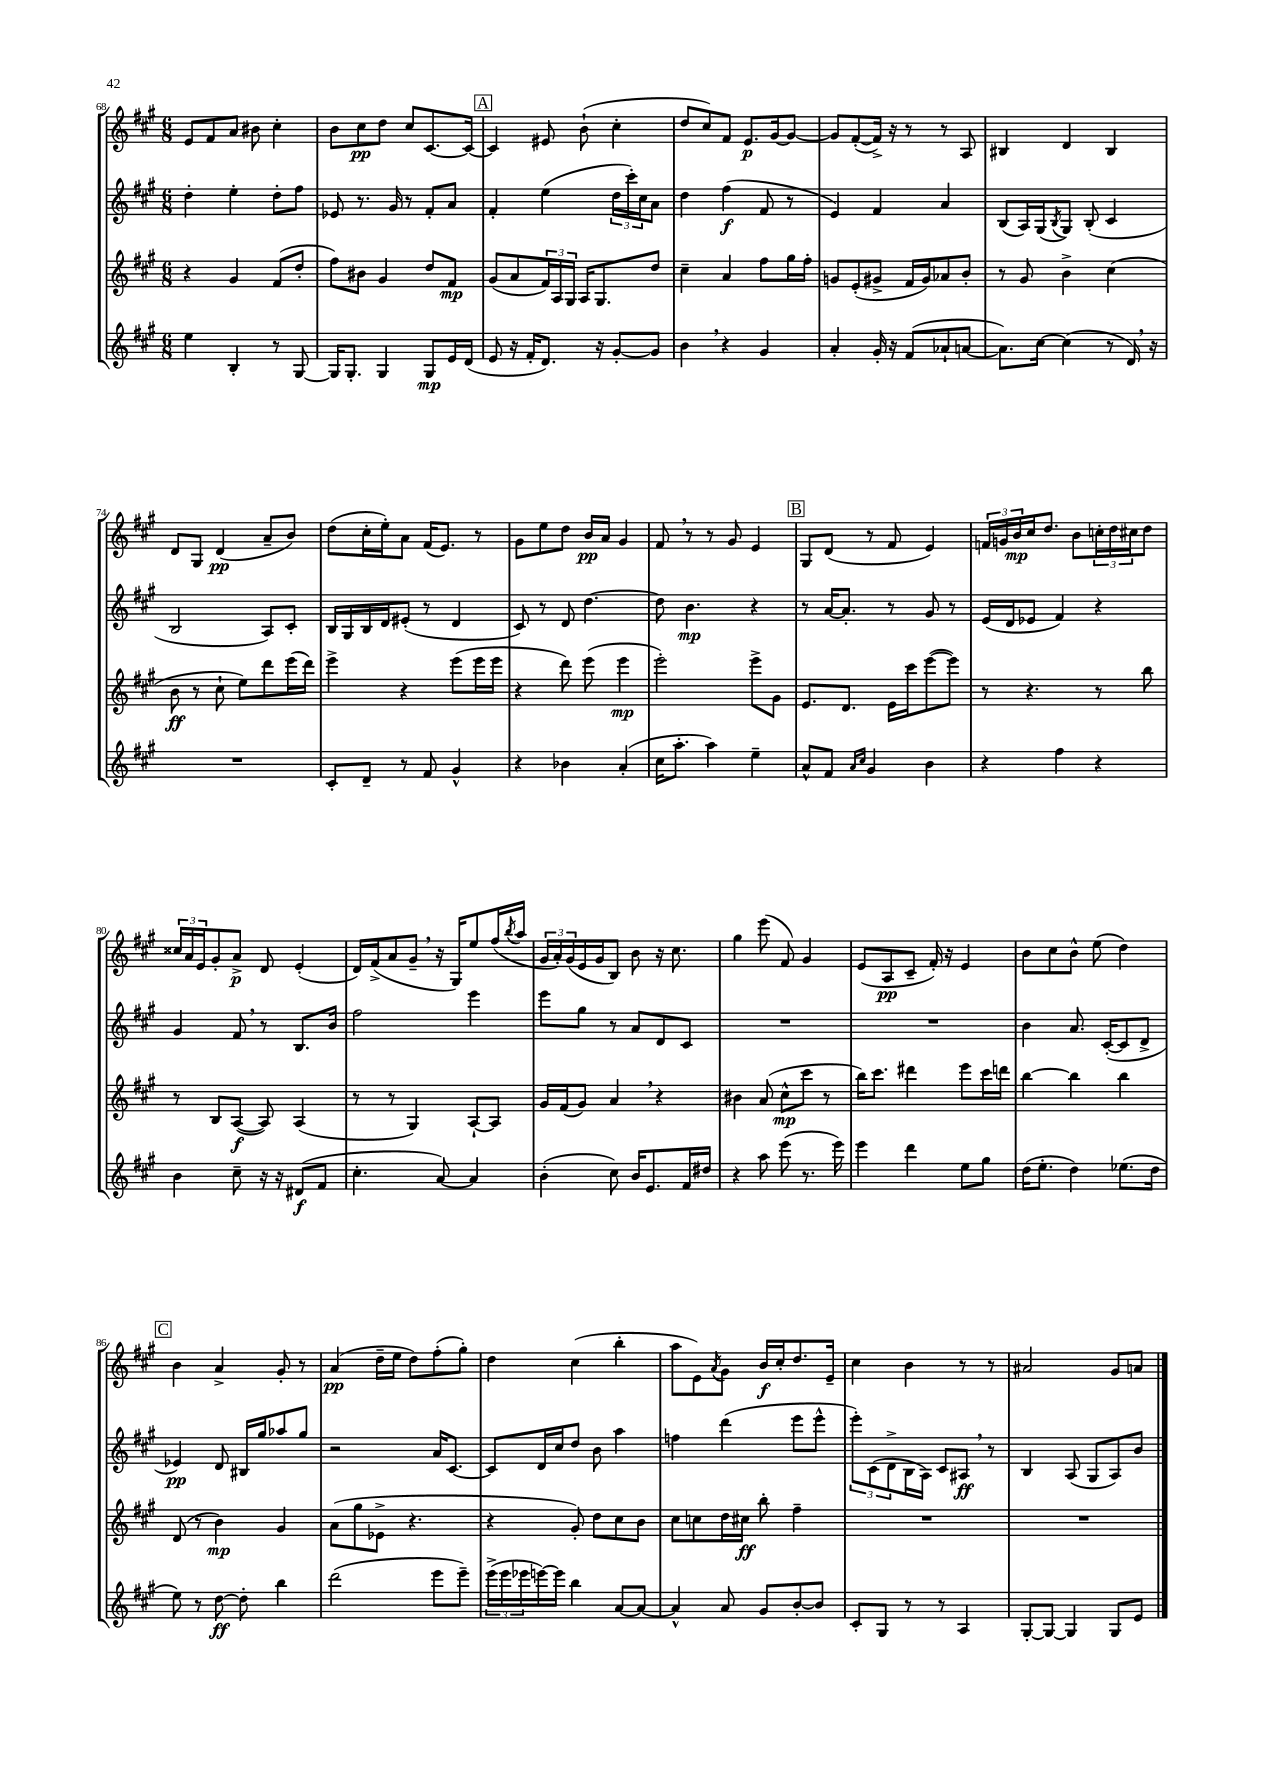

**kern	**kern	**kern	**kern
*staff4	*staff3	*staff2	*staff1
*clefG2	*clefG2	*clefG2	*clefG2
*k[f#c#g#]	*k[f#c#g#]	*k[f#c#g#]	*k[f#c#g#]
*M6/8	*M6/8	*M6/8	*M6/8
4ee	4r	4dd'	8e
.	.	.	8f#
4B'	4g#	4ee'	8a
.	.	.	8b#
8r	(8f#	8dd'	4cc#'
[8G#	8dd'	8ff#	.
=	=	=	=
16G#]	8ff#)	8e-	8b
8.G#'	.	.	.
.	8b#	8.r	8cc#
4G#	4g#	.	8dd
.	.	16g#	.
.	.	8r	8cc#
8G#	8dd	8f#'	[8.c#
16e	8f#	8a	.
(16d	.	.	16c#_
=	=	=	=
8e	(8g#	4f#'	4c#]
16r	8a	.	.
16f#'	.	.	.
8.d)	24f#)	(4ee	8e#
.	24A	.	.
.	24G#	.	.
.	16A	.	(8b`
16r	8.G#	.	.
[8g#'	.	24dd	4cc#'
.	.	24ccc#')	.
.	.	24cc#	.
8g#]	8dd	8a	.
=	=	=	=
4b	4cc#~	4dd	8dd
.	.	.	8cc#)
4r	4a	(4ff#	8f#
.	.	.	8.e
4g#	8ff#	8f#	.
.	.	.	[16g#
.	16gg#	8r	8g#_
.	16ff#'	.	.
=	=	=	=
4a'	8g	4e)	8g#]
.	(8e'	.	([8f#'
16g#'	8g#^	4f#	16f#^])
16r	.	.	16r
(8f#	16f#	.	8r
.	16g#)	.	.
8a-`	8a-	4a	8r
[8a	8b'	.	8A
=	=	=	=
8.a])	8r	(8B	4B#
.	8g#	16A)	.
[16cc#	.	(16G#	.
.	.	8qB	.
(4cc#]	4b^	8G#)	4d
.	.	(8B'	.
8r	(4cc#	4c#	4B#
16d)	.	.	.
16r	.	.	.
=	=	=	=
2.r	8b	2B	8d
.	8r	.	8G#
.	8cc#`	.	(4d
.	8ee)	.	.
.	8ddd	8A)	8a~
.	(16eee	8c#'	8b)
.	16ddd)	.	.
=	=	=	=
8c#'	4eee^	16B	(8dd
.	.	16G#	.
8d~	.	16B	16cc#'
.	.	16d	16ee')
8r	4r	(8e#'	8a
8f#	.	8r	(16f#
.	.	.	8.e)
4g#^^	(8eee	4d	.
.	16eee	.	8r
.	16eee	.	.
=	=	=	=
4r	4r	8c#)	8g#
.	.	8r	8ee
4b-	8ddd)	8d	8dd
.	(8eee	[4.dd	16b
.	.	.	16a
(4a'	4eee	.	4g#
=	=	=	=
16cc#	2eee')	8dd]	8f#
8.aa'	.	.	.
.	.	4.b	8r
4aa)	.	.	8r
.	.	.	8g#
4ee~	8eee^	4r	4e
.	8g#	.	.
=	=	=	=
8a^^	8.e	8r	8G#
8f#	.	[16a	(8d
.	8.d	8.a']	.
16qqa	.	.	.
16qqcc#	.	.	.
4g#	.	.	8r
.	16e	8r	8f#
.	16ccc#	.	.
4b	([8eee	8g#	4e)
.	8eee])	8r	.
=	=	=	=
4r	8r	(16e	24f
.	.	.	24g
.	.	16d	.
.	.	.	24b
.	4.r	8e-	16cc#
.	.	.	8.dd
4ff#	.	4f#)	.
.	.	.	8b
4r	8r	4r	24cc'
.	.	.	24dd
.	.	.	24cc#
.	8bb	.	8dd
=	=	=	=
4b	8r	4g#	24cc##
.	.	.	24a
.	.	.	24e
.	8B	.	8g#'
8cc#~	([8A	8f#	8a^
16r	8A])	8r	8d
16r	.	.	.
(8d#	(4A	8.B	(4e'
8f#	.	.	.
.	.	16b	.
=	=	=	=
4.cc#'	8r	2ff#	16d)
.	.	.	(16f#^
.	8r	.	8a
.	4G#)	.	8g#~
[8a)	.	.	16r
.	.	.	16G#)
4a]	[8A`	4eee	8ee
.	8A]	.	(16ff#
.	.	.	8qbb
.	.	.	16aa
=	=	=	=
(4b'	16g#	8eee	24g#
.	.	.	24a')
.	(16f#	.	.
.	.	.	(24g#
.	8g#)	8gg#	16e
.	.	.	16g#
8cc#)	4a	8r	8B)
16b	.	8a	8b
8.e	.	.	.
.	4r	8d	16r
.	.	.	8.cc#
16f#	.	8c#	.
16dd#	.	.	.
=	=	=	=
4r	4b#	2.r	4gg#
8aa	(8a	.	(8eee
(8eee	8cc#^^	.	8f#)
8.r	8ccc#	.	4g#
.	8r	.	.
16eee)	.	.	.
=	=	=	=
4eee	16bb)	2.r	(8e
.	8.ccc#	.	.
.	.	.	8A
4ddd	4ddd#	.	8c#~
.	.	.	16f#')
.	.	.	16r
8ee	8eee	.	4e
8gg#	16ccc#	.	.
.	16ddd	.	.
=	=	=	=
(16dd	[4bb	4b	8b
8.ee'	.	.	.
.	.	.	8cc#
4dd)	4bb]	8.a	8b^^
.	.	.	(8ee
.	.	([16c#'	.
(8.ee-	4bb	8c#]	4dd)
.	.	8d^	.
16dd	.	.	.
=	=	=	=
8ee)	(8d	4e-)	4b
8r	8r	.	.
[8dd	4b)	8d	4a^
8dd']	.	16B#	.
.	.	16gg#	.
4bb	4g#	8aa-	8g#'
.	.	8gg#	8r
=	=	=	=
(2ddd	(8a	2r	(4a
.	8gg#	.	.
.	8e-^	.	16dd~
.	.	.	16ee
.	4.r	.	8dd)
8eee	.	16a	(8ff#'
.	.	[8.c#	.
8eee~)	.	.	8gg#')
=	=	=	=
(24eee^	4r	8c#]	4dd
24eee	.	.	.
24eee-	.	.	.
[16eee)	.	16d	.
16eee]	.	16cc#	.
4bb	8g#')	8dd	(4cc#
.	8dd	8b	.
[8a	8cc#	4aa	4bb'
8a_	8b	.	.
=	=	=	=
4a^^]	8cc#	4ff	8aa
.	8cc	.	8e)
.	.	.	8qa
8a	16dd	(4ddd	8g#
.	16cc#	.	.
8g#	8bb'	.	16b
.	.	.	16cc#'
[8b'	4ff#~	8eee	8.dd
8b]	.	8eee^^	.
.	.	.	16e~
=	=	=	=
8c#'	2.r	12eee')	4cc#
.	.	(12c#	.
8G#	.	.	.
.	.	12d^	.
8r	.	16B	4b
.	.	16A)	.
8r	.	8c#	.
4A	.	8A#	8r
.	.	8r	8r
=	=	=	=
[8G#'	2.r	4B	2a#
8G#_	.	.	.
4G#]	.	(8A	.
.	.	8G#	.
8G#	.	8A)	8g#
8e	.	8b	8a
==	==	==	==
*-	*-	*-	*-
